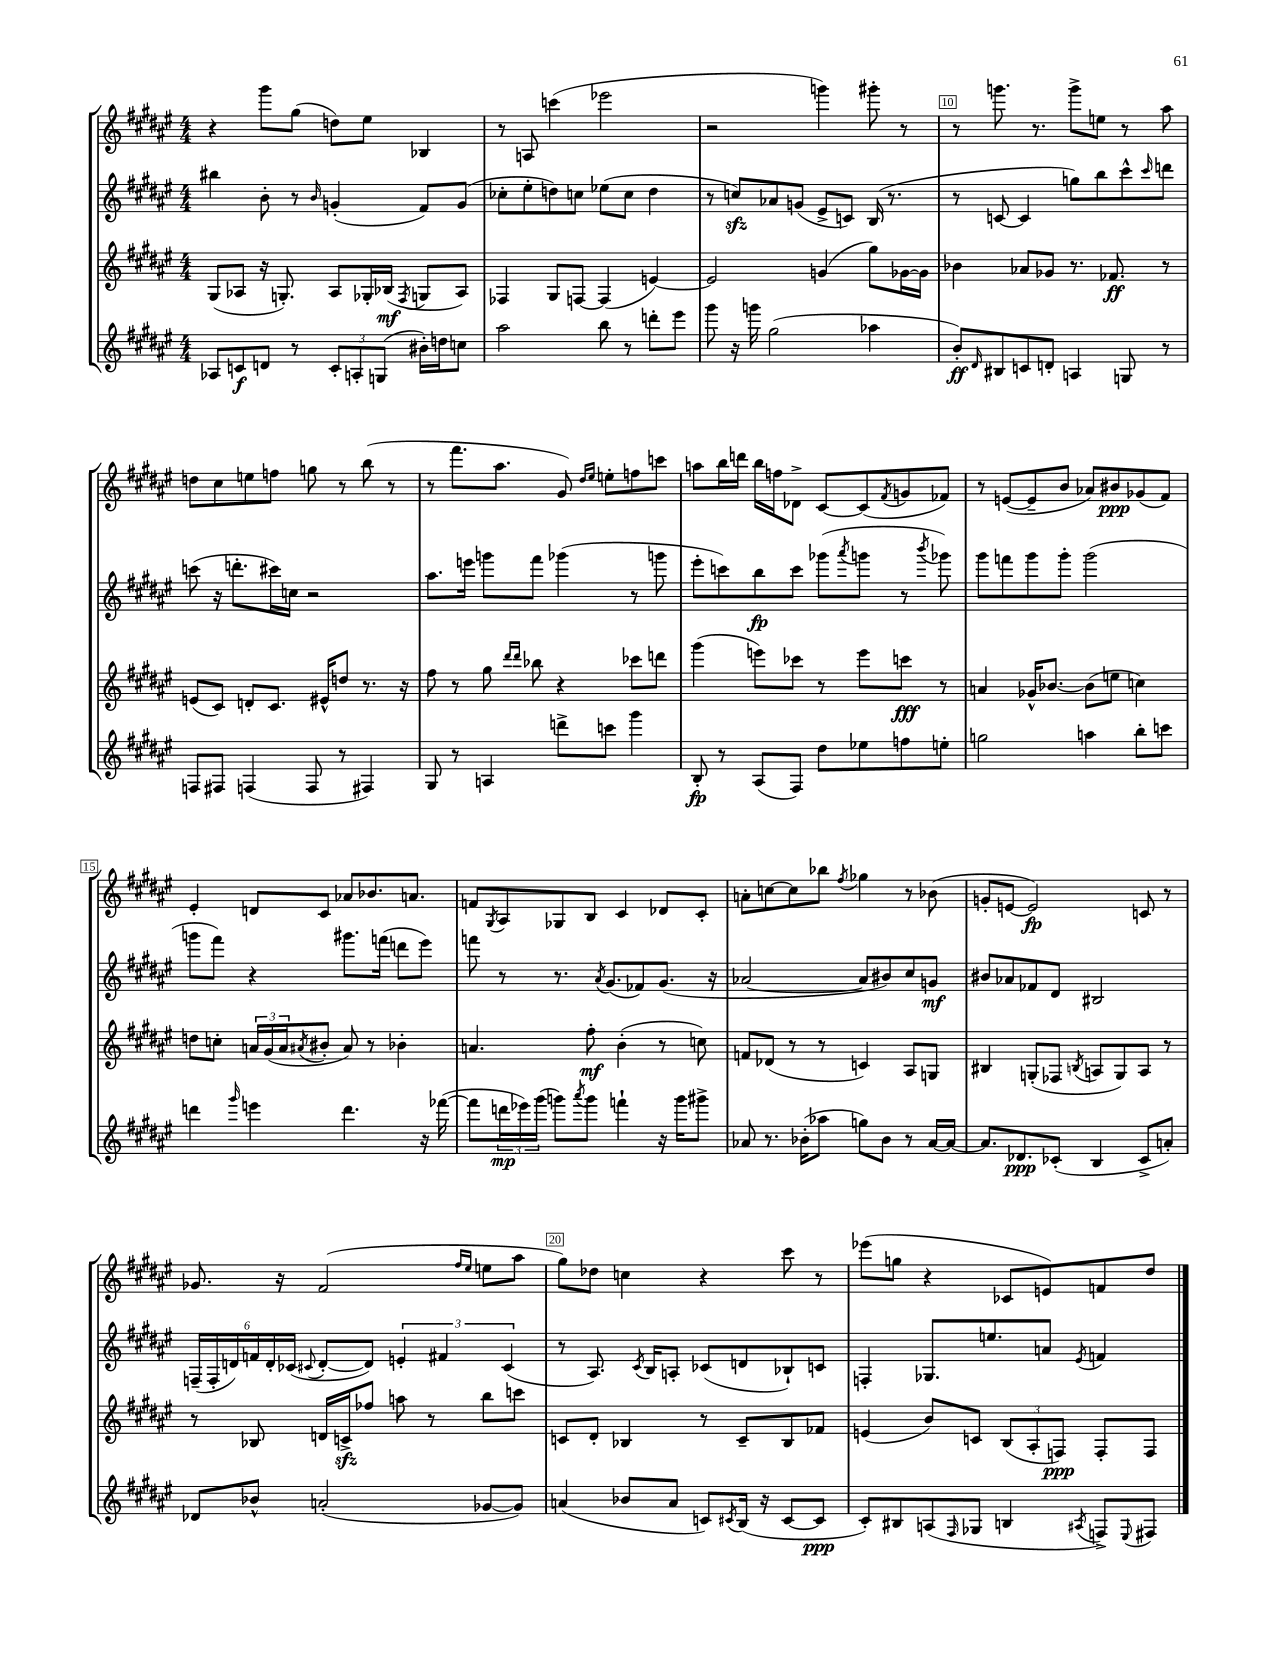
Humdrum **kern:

**kern	**kern	**kern	**kern
*staff4	*staff3	*staff2	*staff1
*clefG2	*clefG2	*clefG2	*clefG2
*k[f#c#g#d#a#e#]	*k[f#c#g#d#a#e#]	*k[f#c#g#d#a#e#]	*k[f#c#g#d#a#e#]
*M4/4	*M4/4	*M4/4	*M4/4
8A-	(8G#	4bb#	4r
8c	8A-	.	.
8d	16r	8b'	8ggg#
.	8.G')	.	.
8r	.	8r	(8gg#
.	.	16qqb	.
12c'	8A-	(4g'	8dd)
12A'	.	.	.
.	16G-'	.	8ee#
(12G	.	.	.
.	(16B-	.	.
.	8qF#	.	.
16b#')	8G	8f#)	4B-
16dd	.	.	.
8cc	8A-)	(8g	.
=	=	=	=
2aa#	4F-	8cc-'	8r
.	.	8ee#'	8A
.	8G#	8dd)	(4ccc
.	[8F	8cc	.
8bb	(4F]	(8ee-	2eee-
8r	.	8cc	.
8ddd'	[4e)	4dd	.
8eee#	.	.	.
=	=	=	=
8ggg#	2e]	8r	2r
16r	.	8cc)	.
16ggg	.	.	.
(2gg#	.	8a-	.
.	.	(8g	.
.	(4g	8e#^	4ggg)
.	.	8c)	.
4aa-	8gg#)	(16B	8ggg#'
.	.	8.r	.
.	[16g-	.	8r
.	16g-]	.	.
=	=	=	=
8b')	4b-	8r	8r
16qqd#	.	.	.
8B#	.	[8c	8.ggg
8c	8a-	4c]	.
.	.	.	8.r
8d'	8g-	.	.
4A	8.r	8gg)	8ggg^
.	.	8bb	8ee
.	8.f-	.	.
8G	.	8ccc#^^	8r
.	.	16qqccc#	.
8r	8r	8ddd	8aa#
=	=	=	=
8F	(8e	(8ccc	8dd
8F#	8c#)	16r	8cc#
.	.	8.ddd'	.
(4F	8d'	.	8ee
.	8.c#	16ccc#)	8ff
.	.	16cc	.
8F	.	2r	8gg
.	16e#^^	.	.
8r	8dd	.	8r
4F#)	8.r	.	(8bb
.	.	.	8r
.	16r	.	.
=	=	=	=
8G#	8ff#	8.aa#	8r
8r	8r	.	8.fff#
.	.	16eee	.
4A	8gg#	8ggg	.
.	.	.	8.aa#
.	16qqddd#	.	.
.	16qqddd#	.	.
.	8bb-	8fff#	.
8ddd^	4r	(4ggg-	8g#)
.	.	.	16qqdd#
.	.	.	16qqee#
8ccc	.	.	8ee'
4ggg#	8ccc-	8r	8ff
.	8ddd	8ggg	8ccc
=	=	=	=
8B'	(4ggg#	8eee#'	8aa
8r	.	8ccc)	16bb
.	.	.	16ddd
(8A#	8eee)	8bb	16bb
.	.	.	16ff
8F#)	8ccc-	8ccc	8d-^
8dd#	8r	(8ggg-	[8c#
.	.	8qaaa#	.
8ee-	8eee	8ggg	(8c#]
.	.	.	8qf#
8ff	8ccc	8r	8g
.	.	8qbbb	.
8ee'	8r	8ggg-)	8f-)
=	=	=	=
2gg	4a	8ggg#	8r
.	.	8fff	([8e
.	16g-^^	8ggg#	8e~]
.	[8.b-	.	.
.	.	8ggg#'	8b
4aa	(8b-]	(2ggg#	8a-)
.	8ee	.	8b#
8bb'	4cc)	.	(8g-
8ccc	.	.	8f#)
=	=	=	=
4ddd	8dd	8ggg	4e#'
.	8cc'	8fff#)	.
16qqggg#	.	.	.
4eee	24a	4r	8d
.	(24g#	.	.
.	24a	.	.
.	8qa#	.	.
.	8b#'	.	8c#
4.ddd	8a#)	8.ggg#	8a-
.	8r	.	8.b-
.	.	(16fff	.
.	4b-'	8ddd	.
.	.	.	8.a
16r	.	8eee#)	.
([16fff-	.	.	.
=	=	=	=
8fff-]	4.a	8fff	8f
.	.	.	8qG#
24ddd	.	8r	8A#
24eee-)	.	.	.
(24ggg#	.	.	.
8ggg)	.	8.r	8G-
8qaaa#	.	.	.
8ggg	8ff#'	.	8B
.	.	8qa#	.
.	.	(8.g#	.
4fff`	(4b'	.	4c#
.	.	8f-)	.
16r	8r	(8.g#	8d-
16ggg	.	.	.
8ggg#^	8cc)	.	8c#'
.	.	16r	.
=	=	=	=
8a-	8f	[2a-	8a'
8.r	(8d-	.	[8cc
.	8r	.	8cc]
(16b-'	.	.	.
8aa-	8r	.	8bb-
.	.	.	8qff#
8gg)	4c)	8a-]	4gg-
8b-	.	8b#)	.
8r	8A#	8cc#	8r
[16a-	8G	8g	(8b-
16a-_	.	.	.
=	=	=	=
8.a-]	4B#	8b#	8g'
.	.	8a-	[8e
8.d-	.	.	.
.	(8G'	8f-	2e])
(8c-'	8F-	8d#	.
.	8qB	.	.
4B	8A	2B#	.
.	8G)	.	.
8c-^	8A	.	8c
8a')	8r	.	8r
=	=	=	=
8d-	8r	(24F~	8.g-
.	.	24F'	.
.	.	24d)	.
8b-^^	8B-	24f	.
.	.	24d'	.
.	.	.	16r
.	.	(24c-	.
.	.	8qqc#	.
(2a'	16d	[8d'	(2f#
.	16c^	.	.
.	8ff-	8d])	.
.	8aa	6e'	.
.	8r	.	.
.	.	6f#	.
.	.	.	16qqff#
.	.	.	16qqee#
[8g-	8bb	.	8ee
.	.	(6c#	.
8g-])	8ccc	.	8aa#
=	=	=	=
(4a	8c	8r	8gg#)
.	8d#'	8.A#)	8dd-
8b-	4B-	.	4cc
.	.	8qc#	.
.	.	16B	.
8a	.	8A'	.
8c)	8r	(8c-	4r
8qc#	.	.	.
(16B	8c~	8d	.
16r	.	.	.
[8c#	8B-	8B-`)	8ccc#
8c#]	8f-	8c	8r
=	=	=	=
8c#')	(4e	4F'	(8eee-
8B#	.	.	8gg
(8A	8b)	8.G-	4r
16qqF#	.	.	.
8G-	8c	.	.
.	.	8.ee	.
4B	(12B	.	8c-
.	12A#'	.	.
.	.	8a	8e)
.	12F)	.	.
8qA#	.	8qe#	.
8F^)	8F'	4f	8f
8qqE#	.	.	.
8F#	8F	.	8dd#
==	==	==	==
*-	*-	*-	*-
